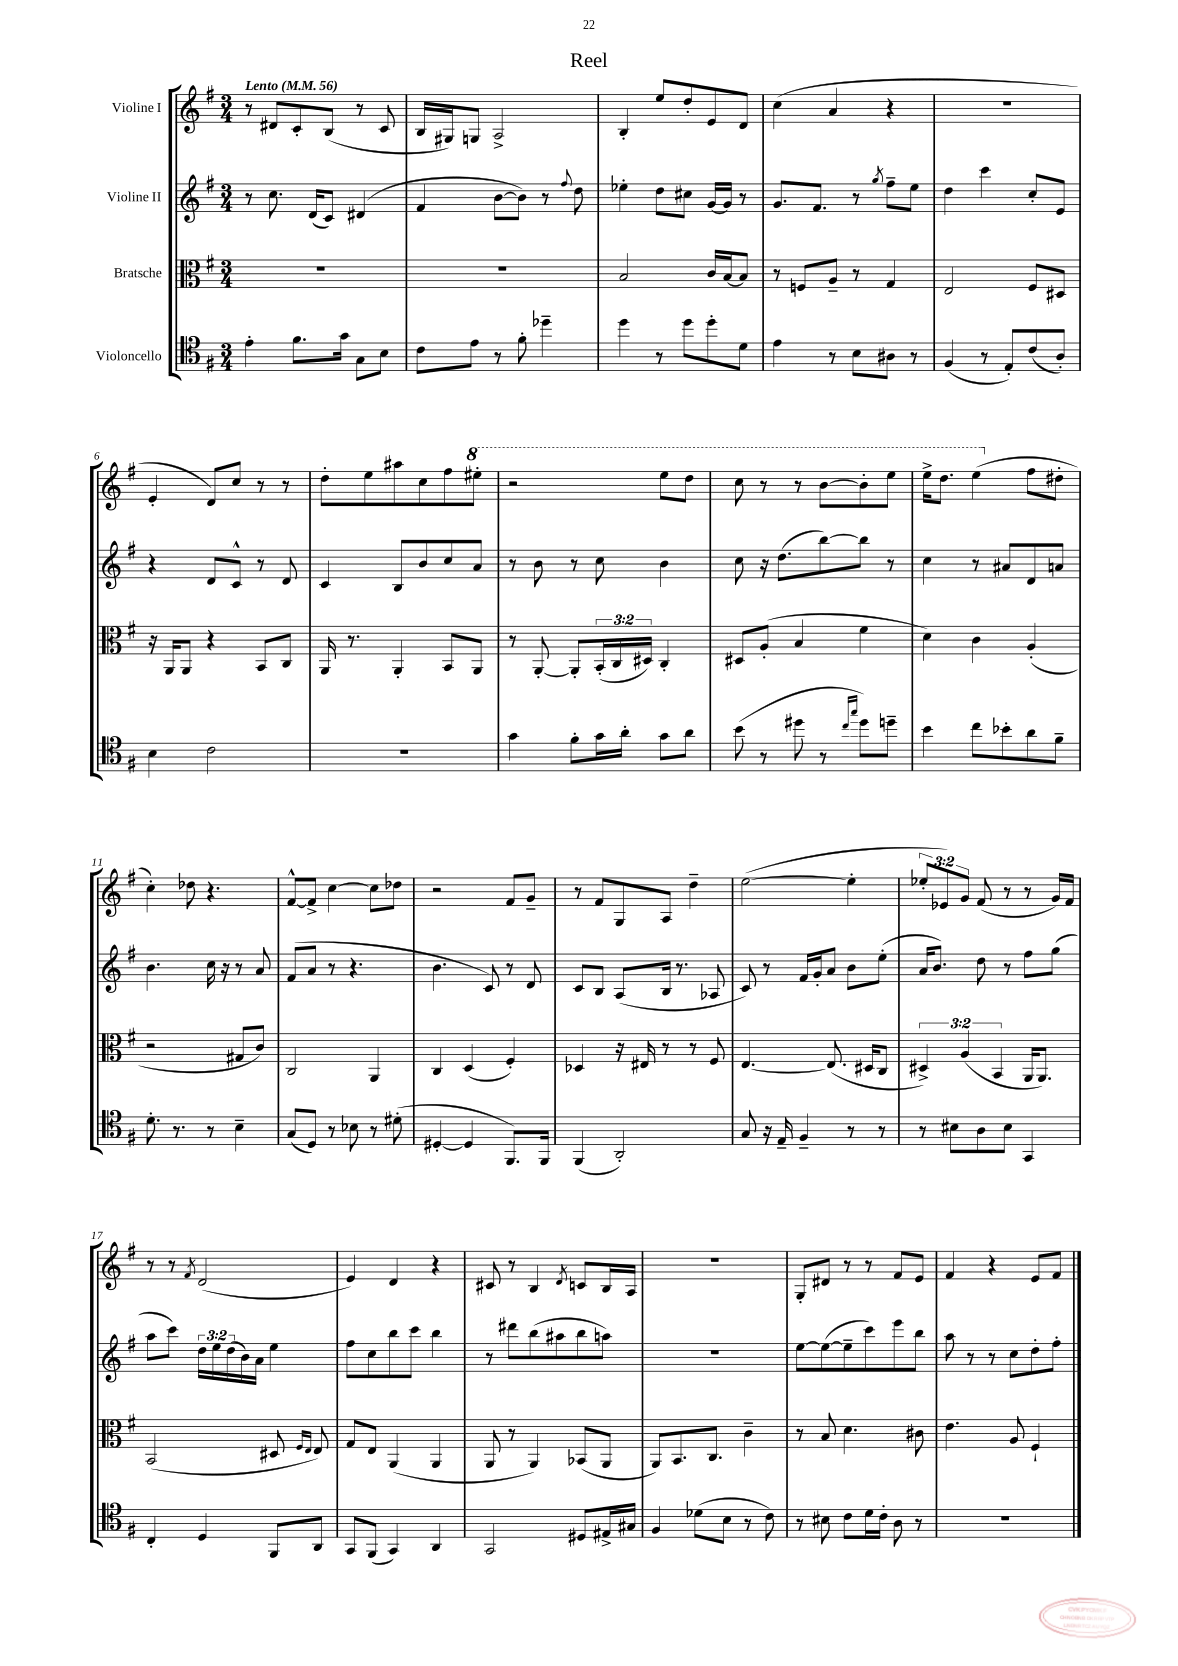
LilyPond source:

\header { title = "Reel" }
<<
\new StaffGroup <<
\new Staff = "s0" \with { instrumentName = "Violine I" } {
    \clef treble \key g \major \numericTimeSignature \time 3/4 \override Staff.TupletNumber.text = #tuplet-number::calc-fraction-text \tempo "Lento" 4 = 56
    r8 dis'8 c'8-. b8( r8 c'8 |
    b16 gis16) g8 a2-> |
    b4-. e''8 d''8-. e'8 d'8 |
    c''4( a'4 r4 |
    R2. |
    e'4-. d'8) c''8 r8 r8 |
    d''8-. e''8 ais''8 c''8 fis''8 \ottava #1 eis'''8-. |
    r2 e'''8 d'''8 |
    c'''8 r8 r8 b''8~ b''8-. e'''8 |
    e'''16-> d'''8. e'''4( \ottava #0 fis''8 dis''8-. |
    c''4-.) des''8 r4. |
    fis'8~-^ fis'8-> c''4~ c''8 des''8 |
    r2 fis'8 g'8-- |
    r8 fis'8 g8 a8 d''4-- |
    e''2~( e''4-. |
    \tuplet 3/2 { ees''8-. ees'8) g'8 } fis'8( r8 r8 g'16) fis'16 |
    r8 r8 \acciaccatura { fis'8 } d'2( |
    e'4) d'4 r4 |
    cis'8 r8 b4 \acciaccatura { d'8 } c'8 b16 a16 |
    R2. |
    g8-. dis'8 r8 r8 fis'8 e'8 |
    fis'4 r4 e'8 fis'8 \bar "|." |
}
\new Staff = "s1" \with { instrumentName = "Violine II" } {
    \clef treble \key g \major \numericTimeSignature \time 3/4 \override Staff.TupletNumber.text = #tuplet-number::calc-fraction-text
    r8 c''8. d'16( c'8) dis'4( |
    fis'4 b'8~ b'8) r8 \appoggiatura { fis''8 } d''8 |
    ees''4-. d''8 cis''8 g'16~ g'16 r8 |
    g'8. fis'8. r8 \acciaccatura { g''8 } fis''8-- e''8 |
    d''4 c'''4 c''8-. e'8 |
    r4 d'8 c'8-^ r8 d'8 |
    c'4 b8 b'8 c''8 a'8 |
    r8 b'8 r8 c''8 b'4 |
    c''8 r16 d''8.( b''8~) b''8 r8 |
    c''4 r8 ais'8 d'8 a'8 |
    b'4. c''16 r16 r8 a'8 |
    fis'8( a'8 r8 r4. |
    b'4. c'8) r8 d'8 |
    c'8 b8 a8( b16 r8. aes8 |
    c'8) r8 fis'16 g'16-. a'8 b'8 e''8-.( |
    a'16 b'8.) d''8 r8 fis''8 g''8( |
    a''8 c'''8) \tuplet 3/2 { d''16 e''16 d''16( } b'16) a'16 e''4 |
    fis''8 c''8 b''8 c'''8 b''4 |
    r8 dis'''8 b''8( ais''8 b''8 a''8) |
    R2. |
    e''8~ e''8~( e''8-- c'''8) e'''8 b''8 |
    a''8 r8 r8 c''8 d''8-. fis''8-. \bar "|." |
}
\new Staff = "s2" \with { instrumentName = "Bratsche" } {
    \clef alto \key g \major \numericTimeSignature \time 3/4 \override Staff.TupletNumber.text = #tuplet-number::calc-fraction-text
    R2. |
    R2. |
    b2 c'16 b16~ b8 |
    r8 f8 a8-- r8 g4 |
    e2 fis8 dis8 |
    r16 a,16 a,8 r4 b,8 c8 |
    a,16 r8. a,4-. b,8 a,8 |
    r8 a,8~-. a,8-. \tuplet 3/2 { b,16-.( c16 dis16) } c4-. |
    dis8 a8-.( b4 fis'4 |
    d'4) c'4 a4-.( |
    r2 gis8 c'8) |
    c2 a,4 |
    c4 d4( fis4-.) |
    des4 r16 eis16 r8 r8 fis8 |
    e4.~ e8.( dis16 c8 |
    \tuplet 3/2 { dis4->) a4( b,4 } a,16 a,8.) |
    b,2( dis8 \grace { fis16 e16 } e8) |
    g8 e8 a,4( a,4 |
    a,8 r8 a,4) bes,8( a,8 |
    a,8) b,8. c8. c'4-- |
    r8 b8 d'4. cis'8 |
    e'4. a8 fis4-! \bar "|." |
}
\new Staff = "s3" \with { instrumentName = "Violoncello" } {
    \clef tenor \key g \major \numericTimeSignature \time 3/4
    e'4-. fis'8. g'16 g8 b8 |
    c'8 e'8 r8 fis'8-. des''4-- |
    d''4 r8 d''8 d''8-. d'8 |
    e'4 r8 b8 ais8 r8 |
    fis4( r8 e8-.) c'8( a8-.) |
    b4 c'2 |
    R2. |
    g'4 fis'8-. g'16 a'16-. g'8 a'8 |
    b'8( r8 dis''8 r8 \grace { c''16 g''16 } dis''8) d''8-- |
    b'4 c''8 bes'8-. a'8 fis'8-- |
    d'8.-. r8. r8 b4-- |
    g8( d8) r8 bes8 r8 dis'8-.( |
    dis4~-. dis4 fis,8.) fis,16 |
    fis,4( a,2-.) |
    g8 r16 e16-- fis4-- r8 r8 |
    r8 bis8 a8 bis8 g,4 |
    c4-. d4 fis,8 a,8 |
    g,8 fis,8( g,4) a,4 |
    g,2 dis8 eis16-> gis16 |
    fis4 des'8( b8 r8 c'8) |
    r8 bis8 c'8 d'16 c'16-. a8 r8 |
    R2. \bar "|." |
}
>>
>>
